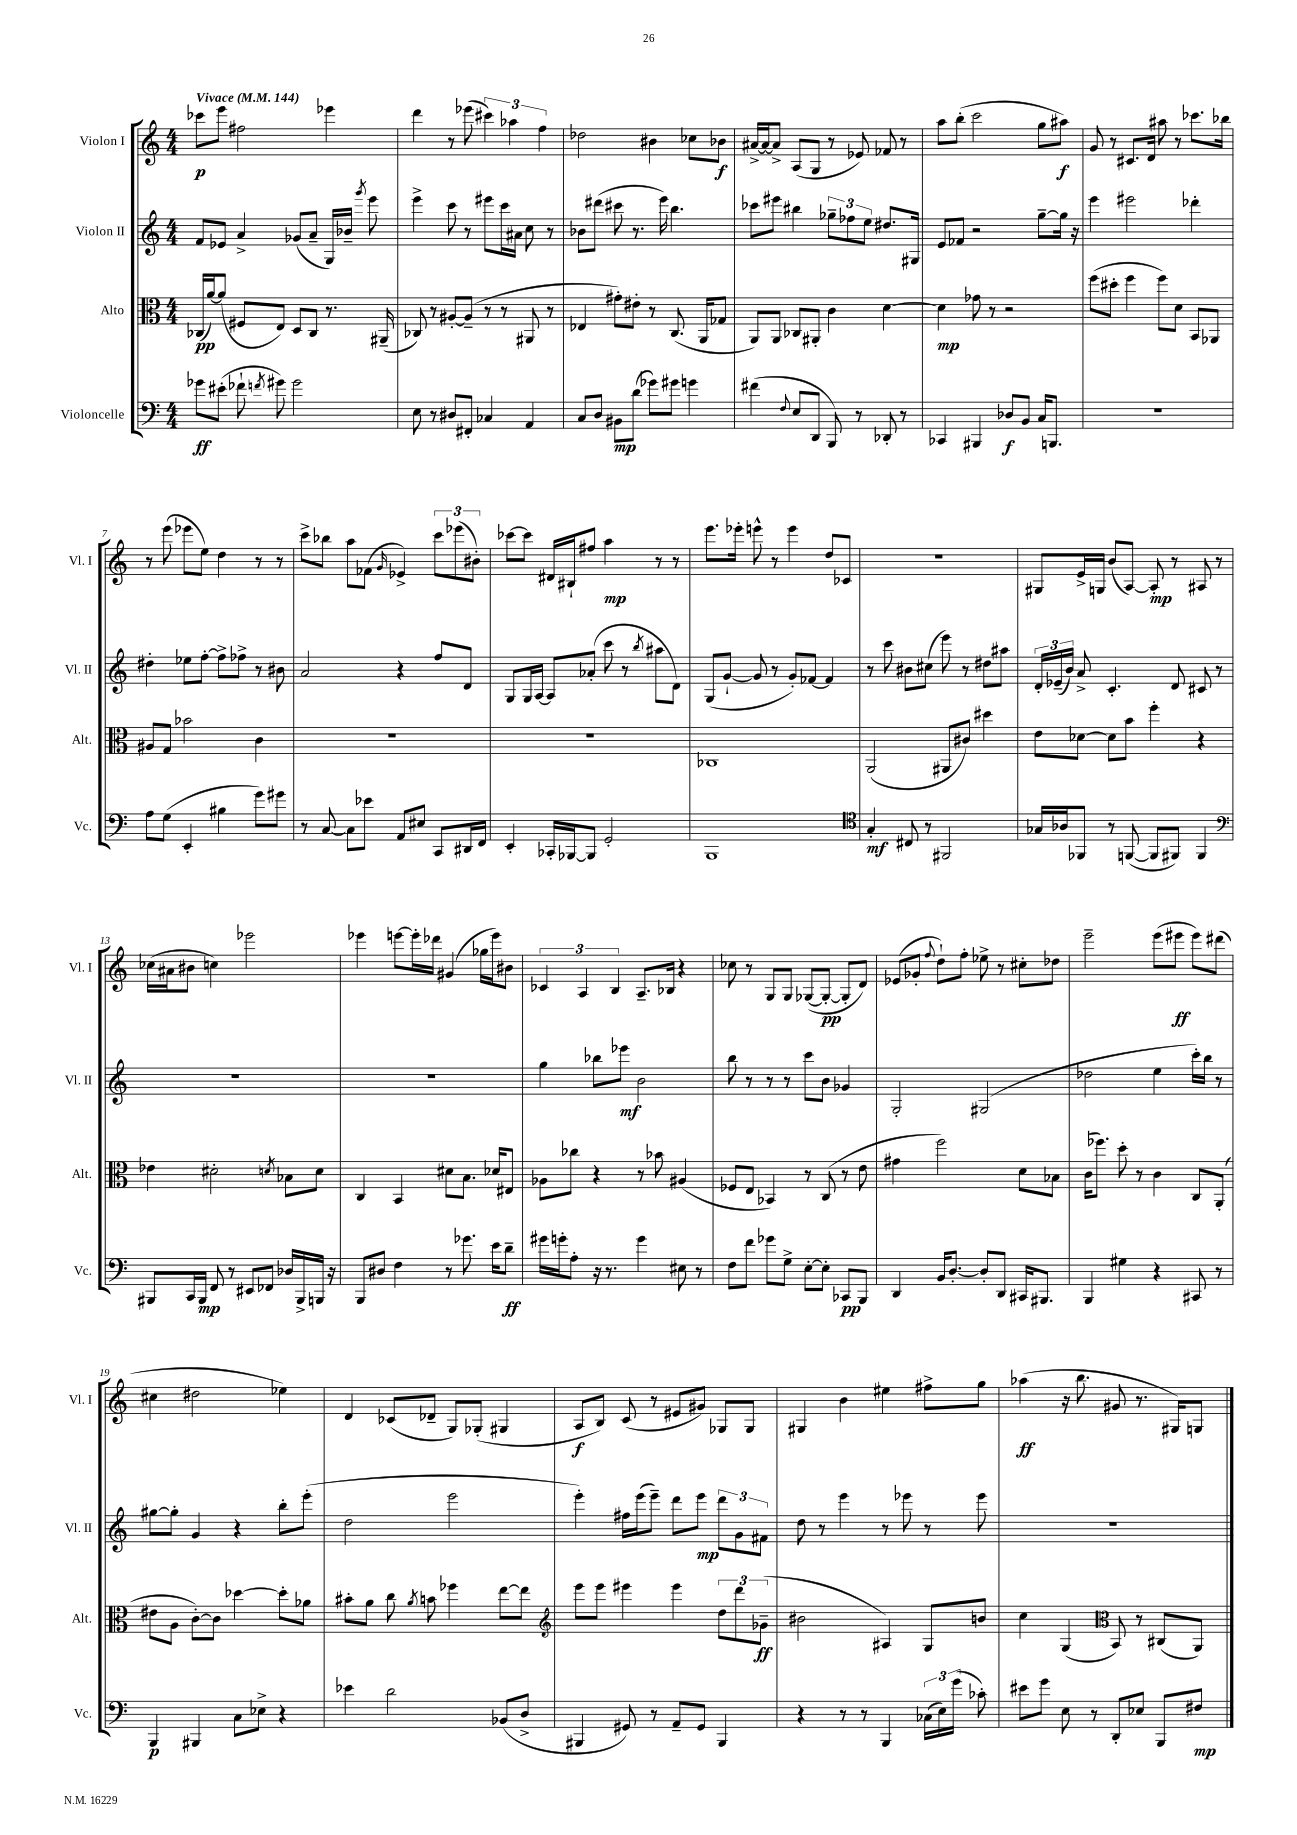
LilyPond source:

<<
\new StaffGroup <<
\new Staff = "s0" \with { instrumentName = "Violon I" shortInstrumentName = "Vl. I" } {
    \clef treble \key c \major \numericTimeSignature \time 4/4 \tempo "Vivace" 4 = 144
    \autoBeamOff ces'''8[\p e'''8] fis''2 ees'''4 |
    d'''4 r8 ees'''8( \tuplet 3/2 { cis'''4) aes''4 f''4 } |
    des''2 bis'4 ces''8[ bes'8]\f |
    ais'16[~-> ais'16~ ais'8]-> a8[( g8] r8 ees'8) fes'8 r8 |
    a''8[ b''8]-.( c'''2 g''8[ ais''8]\f) |
    g'8 r8 cis'8.[ d'16] ais''8 r8 ces'''8.[ bes''16] |
    r8 e'''8( ees'''8[ e''8]) d''4 r8 r8 |
    c'''8[-> bes''8] a''8[ fes'8]( \grace { g'16 } ees'4->) \tuplet 3/2 { c'''8[ ees'''8( bis'8]-.) } |
    ces'''8[~ ces'''8] dis'16[ bis16-! fis''8] a''4\mp r8 r8 |
    e'''8.[ ees'''16]-. e'''8-^ r8 e'''4 d''8[ ces'8] |
    R1 |
    gis8[ e'16-> g16] b'8[( a8]~) a8-.\mp r8 ais8 r8 |
    ces''16[( ais'16 bis'8] c''4) ees'''2 |
    ees'''4 e'''8[~ e'''16-. des'''16] gis'4( ges''16[ e'''16) bis'8] |
    \tuplet 3/2 { ces'4 a4 b4 } a8.[-- bes16] r4 |
    ces''8 r8 g8[ g8] ges8[~( ges8]~-.\pp ges8[-. d'8]) |
    ees'8[( ges'8]-. \appoggiatura { f''8 } d''8[-!) f''8]-. ees''8-> r8 cis''8[-. des''8] |
    e'''2-- e'''8[( eis'''8]\ff eis'''8[) dis'''8]( |
    cis''4 dis''2 ees''4) |
    d'4 ces'8[( des'8]-- g8[) ges8]-.( gis4 |
    a8[\f b8]) c'8( r8 eis'8[ gis'8]) ges8[ ges8] |
    gis4 b'4 eis''4 fis''8[-> g''8] |
    aes''4\ff( r16 b''8. gis'8 r8. gis16[) g8] \bar "|." |
}
\new Staff = "s1" \with { instrumentName = "Violon II" shortInstrumentName = "Vl. II" } {
    \clef treble \key c \major \numericTimeSignature \time 4/4
    \autoBeamOff f'8[ ees'8] a'4-> ges'8[( a'8]-- g16[) bes'16]-- \acciaccatura { g'''8 } e'''8 |
    e'''4-> c'''8 r8 eis'''8[ c'''16 ais'16] c''8 r8 |
    bes'8[ dis'''8]( cis'''8 r8. e'''16) b''4. |
    ces'''8[ eis'''8] bis''4 \tuplet 3/2 { ges''8[-- fes''8 e''8] } dis''8.[ gis16] |
    e'8[ fes'8] r2 g''8[~-- g''16] r16 |
    e'''4 eis'''2 des'''4-. |
    dis''4-. ees''8[ f''8]~-. f''8[-> fes''8]-> r8 bis'8 |
    a'2 r4 f''8[ d'8] |
    g8[ g16 a16]~ a8[ aes'8]-.( c'''8 r8 \acciaccatura { b''8 } ais''8[ d'8]) |
    g8[( g'8]~-! g'8 r8 g'8[-.) fes'8]~ fes'4 |
    r8 c'''8 bis'8[ cis''8]( e'''8) r8 dis''8[ ais''8] |
    \tuplet 3/2 { d'16[-. ees'16--( b'16]) } a'8-> c'4.-. d'8 cis'8 r8 |
    R1 |
    R1 |
    g''4 bes''8[ ees'''8]\mf b'2 |
    b''8 r8 r8 r8 c'''8[ b'8] ges'4 |
    g2-. gis2( |
    des''2 e''4 c'''16[-.) b''16] r8 |
    gis''8[~ gis''8]-. g'4 r4 b''8[-. e'''8]-.( |
    d''2 e'''2 |
    e'''4-.) fis''16[ e'''16( e'''8]--) d'''8[ e'''8]\mp \tuplet 3/2 { d'''8[ g'8 fis'8] } |
    d''8 r8 e'''4 r8 ees'''8 r8 ees'''8 |
    R1 \bar "|." |
}
\new Staff = "s2" \with { instrumentName = "Alto" shortInstrumentName = "Alt." } {
    \clef alto \key c \major \numericTimeSignature \time 4/4
    \autoBeamOff ces16[\pp( a'16~) a'8]( fis8[ e8]) d8[ ces8] r8. ais,16--( |
    ces8) r8 ais8[~-. ais8]--( r8 r8 ais,8 r8 |
    ees4 gis'8[-.) eis'8]-. r8 c8.( a,16[ ges8] |
    a,8[) a,8] ces8[ ais,8]-. c'4 d'4~ |
    d'4\mp ges'8 r8 r2 |
    f''8[( dis''8]-. f''4 f''8[) d'8] b,8[ aes,8] |
    ais8[ g8] bes'2 c'4 |
    R1 |
    R1 |
    ces1 |
    a,2( ais,8[ cis'8]) dis''4 |
    e'8[ des'8]~ des'8[ b'8] f''4-. r4 |
    ees'4 dis'2-. \acciaccatura { d'8 } bes8[ d'8] |
    c4 b,4 dis'8[ b8.] des'16[ eis8] |
    aes8[ ces''8] r4 r8 bes'8 ais4( |
    fes8[ e8] bes,4) r8 c8( r8 e'8 |
    gis'4 f''2) d'8[ bes8] |
    c'16[( fes''8.]) d''8-. r8 c'4 c8[ a,8]-.( |
    eis'8[ a8] c'8[~-.) c'8] des''4~ des''8[-. aes'8] |
    bis'8[-. a'8] c''8 \acciaccatura { a'8 } b'8 fes''4 e''8[~ e''8] |
    \clef treble e'''8[ e'''8] eis'''4 eis'''4 \tuplet 3/2 { d''8[ d'''8 ges'8]--\ff( } |
    bis'2 ais4) g8[ b'8] |
    c''4 g4( \clef alto b,8) r8 cis8[( a,8]) \bar "|." |
}
\new Staff = "s3" \with { instrumentName = "Violoncelle" shortInstrumentName = "Vc." } {
    \clef bass \key c \major \numericTimeSignature \time 4/4
    \autoBeamOff ges'8[\ff eis'8]-.( fes'8-! \acciaccatura { f'8 } gis'8) gis'2 |
    e8 r8 dis8[ fis,8]-. ces4 a,4 |
    c8[ d8] bis,8[\mp d'8]( ges'8[) gis'8] g'4 |
    fis'4( \appoggiatura { f8 } e8[ d,8] b,,8) r8 des,8-. r8 |
    ces,4 bis,,4 des8[\f b,8] c16[ b,,8.] |
    R1 |
    a8[ g8]( e,4-. bis4 g'8[) gis'8] |
    r8 c8~ c8[ ees'8] a,8[ eis8] c,8[ dis,16 f,16] |
    e,4-. ces,16[-. bes,,16~ bes,,8] g,2-. |
    b,,1 |
    \clef tenor g4-.\mf cis8 r8 fis,2 |
    ges16[ aes16 fes,8] r8 f,8~( f,8[ fis,8]) fis,4 |
    \clef bass bis,,8[ c,16 bis,,16]\mp f,8 r8 eis,8[ fes,8] des16[ bis,,16-> b,,16] r16 |
    b,,8[ dis8] f4 r8 ges'8. e'16[ d'8]--\ff |
    gis'16[ g'16-. a8]-. r16 r8. g'4 eis8 r8 |
    f8[ f'8] ges'8[ g8]-> e8[~-. e8]-. ces,8[\pp b,,8] |
    d,4 b,16[ d8.]~-. d8[-. d,8] cis,16[ bis,,8.] |
    b,,4 gis4 r4 cis,8 r8 |
    b,,4\p bis,,4 c8[ ees8]-> r4 |
    ees'4 d'2 bes,8[( d8]-> |
    bis,,4 gis,8) r8 a,8[-- gis,8] bis,,4 |
    r4 r8 r8 b,,4 \tuplet 3/2 { ces16[( e16) g'16]( } ces'8-.) |
    eis'8[ g'8] e8 r8 d,8[-. ees8] b,,8[ fis8]\mp \bar "|." |
}
>>
>>
